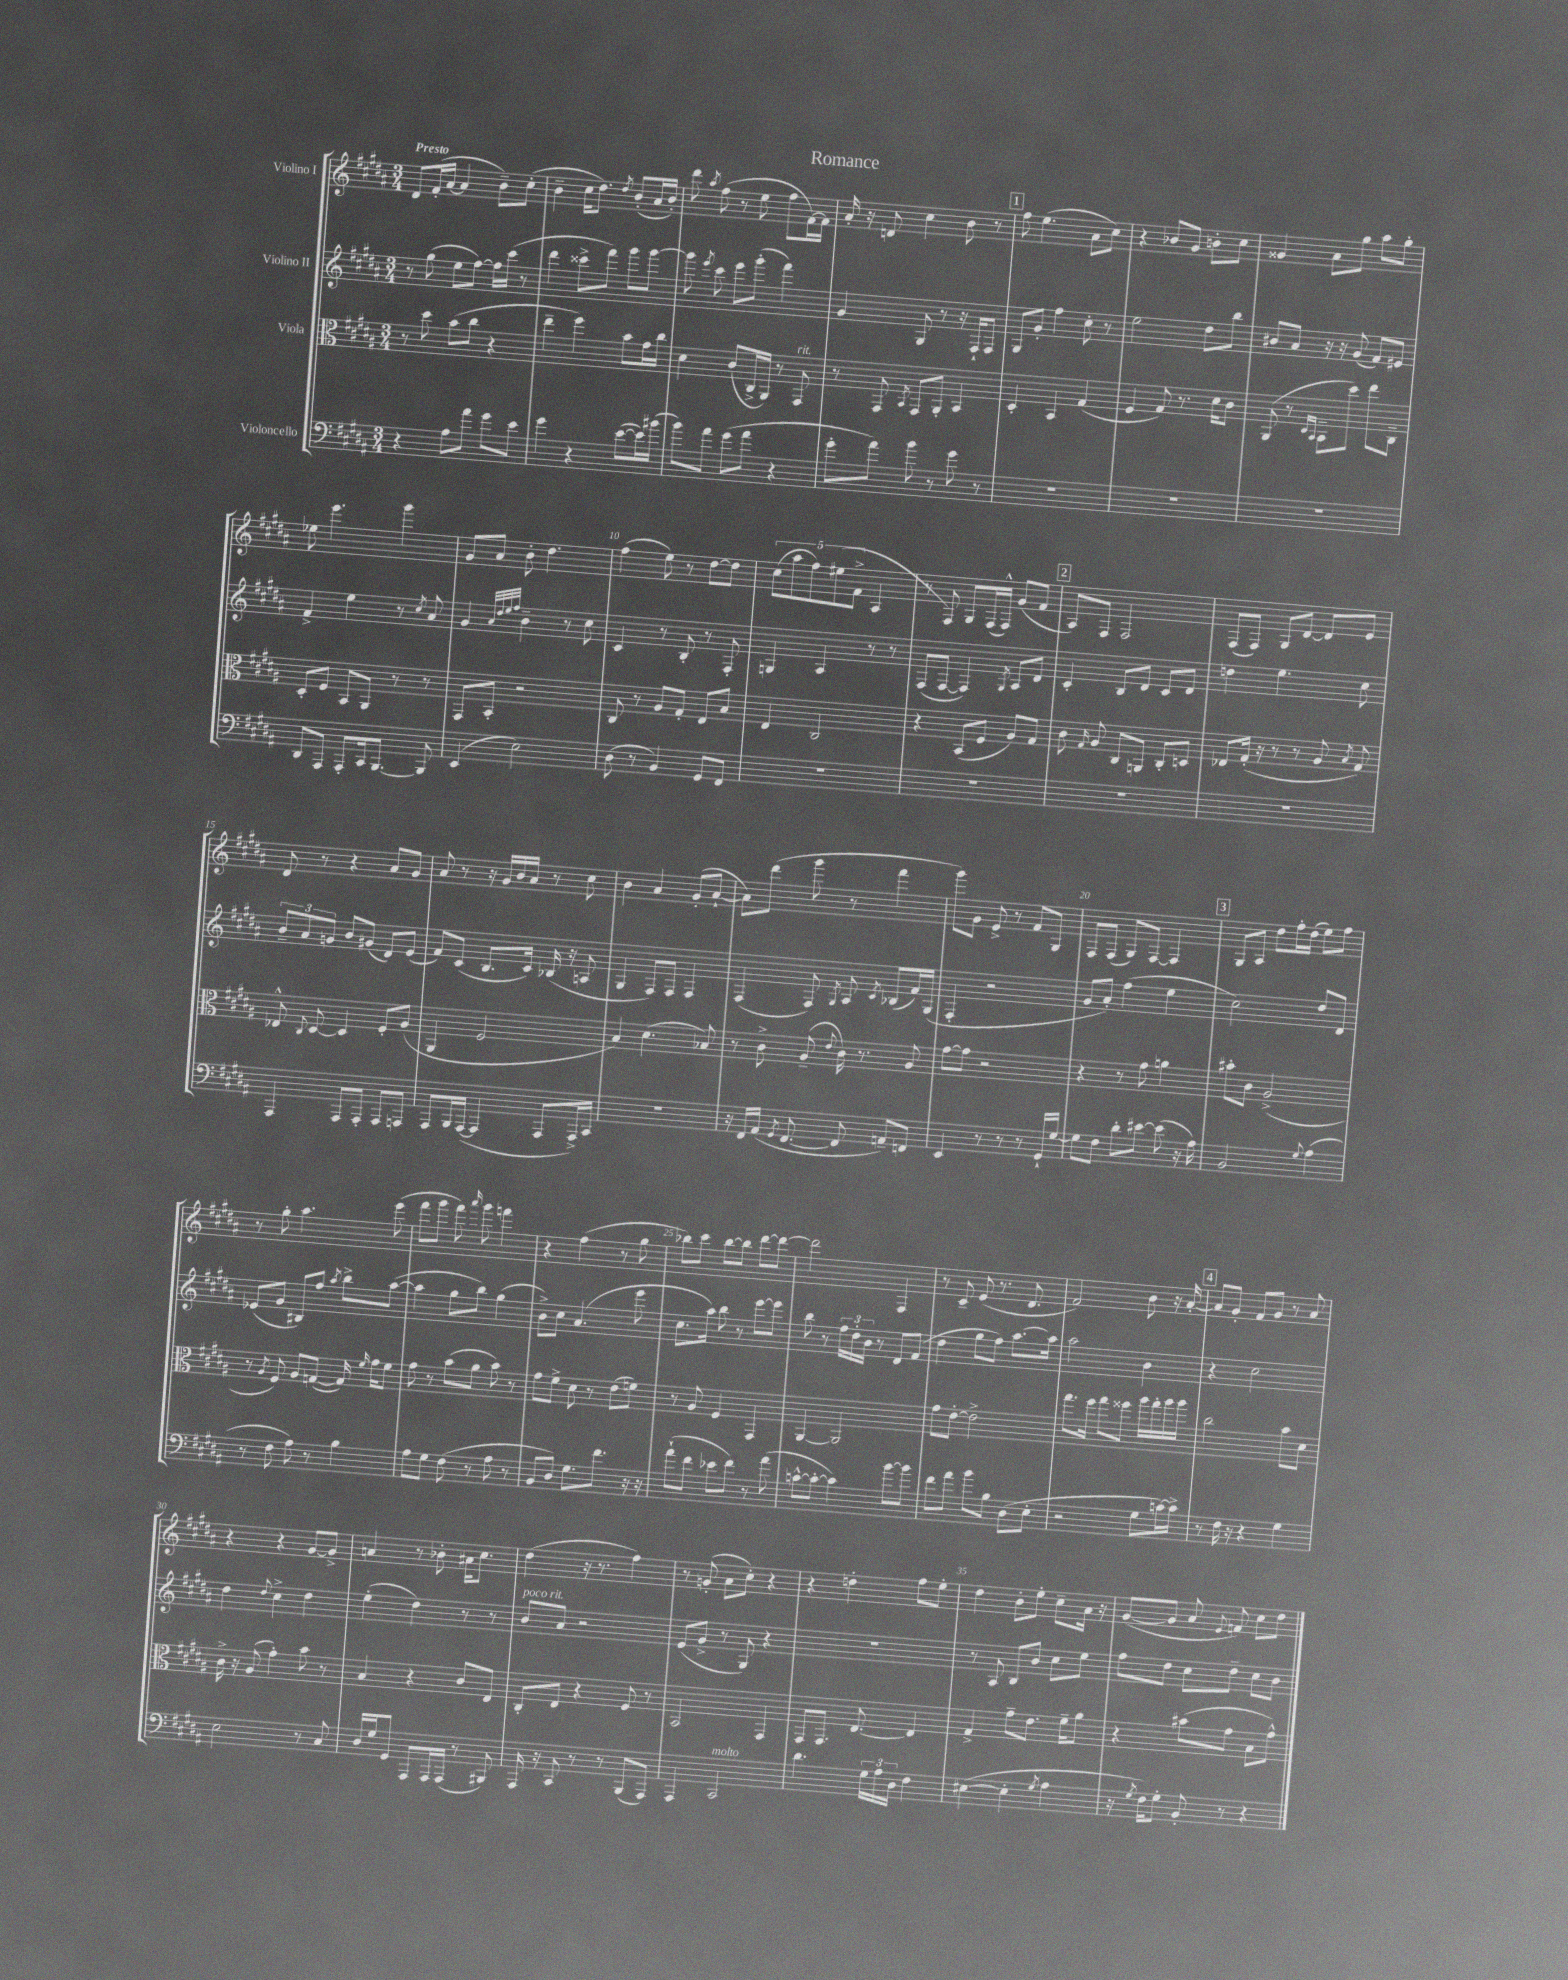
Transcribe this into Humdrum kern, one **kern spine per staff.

**kern	**kern	**kern	**kern
*staff4	*staff3	*staff2	*staff1
*clefF4	*clefC3	*clefG2	*clefG2
*k[f#c#g#d#a#]	*k[f#c#g#d#a#]	*k[f#c#g#d#a#]	*k[f#c#g#d#a#]
*M3/4	*M3/4	*M3/4	*M3/4
4r	8r	8r	8d#
.	8dd#	(8gg#	(16f#'
.	.	.	[16a#
8A#	(8b	8ee	4a#]
8a#	8cc#	[8ff#)	.
8g#	4r	16ff#]	8b~)
.	.	(16ccc#	.
8e	.	8r	(8cc#'
=	=	=	=
4g#	4ee~	4ddd#	4b~
4r	4ff#)	8ccc##^	16cc#
.	.	.	8.dd#)
.	.	8fff#)	.
.	.	.	8qdd#
([8e	8b	8ggg#	(8b'
16e])	16g#	[8ggg#	16a#
(16b#	16cc#	.	16b')
=	=	=	=
8b)	4d#	8ggg#]	8ddd#
.	.	8qeee	8qaa#
8a#	.	8ccc#	(8ff#
(8g#	(8c#	8eee	8r
8a#	16C#^	(8ggg#'	8ee
.	16AA#)	.	.
4r	8r	4fff#)	8ff#
.	8GG#	.	[16f#)
.	.	.	16f#]
=	=	=	=
8g#'	8r	4g#	16a#'
.	.	.	16r
8a#)	8GG#	.	8d
.	8qBB	.	.
8b	8GG#	8G#	4cc#
8r	8AA#'	8r	.
8g#	4BB	16r	8b
.	.	16F#`	.
8r	.	8F#	8r
=	=	=	=
2.r	4D#'	8G#	8ff#
.	.	8g#'	(4.ee
.	4BB	4ff#	.
.	(4G#	8cc#'	8a#
.	.	8r	8cc#)
=	=	=	=
2.r	4F#	2ee	4r
.	8G#)	.	8b-
.	8.r	.	8g#
.	.	8dd#	8b'
.	16d#	.	.
.	8c#	8bb	8cc#
=	=	=	=
2.r	(8AA#	8b#	4g##
.	8r	8a#	.
.	16qqD#	.	.
.	16qqBB	.	.
.	8BB~	16r	8a#
.	.	16r	.
.	8dd#)	(8g#	8gg#
.	8ee	8f#)	8aa#
.	8C#~	8e#	8gg#'
=	=	=	=
8DD#	8D#'	4f#^	8ee-
8AAA#	8F#	.	4.eee
8AAA#'	8BB	4ee	.
16CC#	8AA#	.	.
[8.BBB	.	.	.
.	8r	8r	4ggg#
.	.	8qcc#	.
8BBB]	8r	8a#	.
=	=	=	=
(4EE	8GG#	4g#	8g#
.	8BB'	.	8a#
.	.	32qqa#	.
.	.	32qqdd#	.
.	.	32qqee	.
.	.	32qqff#	.
2E)	2r	4b~	8b'
.	.	.	4.dd#
.	.	8r	.
.	.	8cc#	.
=	=	=	=
(8D#	8C#	4c#	(4ff#
8r	8r	.	.
4BB)	8A#	8r	8ee)
.	8G#'	8B'	8r
8GG#	8E	8r	[8dd#
8FF#	8B	8F#'	8dd#]
=	=	=	=
2.r	4E	4G	(10cc#
.	.	.	10aa#
.	.	.	10ff#)
.	2C#	4A#	.
.	.	.	(10ee#
.	.	.	10f#^
.	.	8r	4A#
.	.	8r	.
=	=	=	=
2.r	4r	(8F#	8r
.	.	[8F#	8F#)
.	(8BB	4F#])	8G#
.	8F#	.	(16F#
.	.	.	16F#^^)
.	.	8qG#	.
.	8A#)	8A#	(8g#
.	8G#	8d#	8f#
=	=	=	=
2.r	8c#	4c#'	8A#)
.	16qqG#	.	.
.	8A#	.	8F#
.	8C#	8B	2F#
.	8AA	8d#	.
.	8C#'	8c#	.
.	8D	8d#	.
=	=	=	=
2.r	8E-	4dd	(8F#
.	(16G#'	.	8F#)
.	16r	.	.
.	8r	4.ee	8G#
.	8r	.	[8d#
.	8A#	.	8d#]
.	8qB	.	.
.	8G#)	8cc#	8e
=	=	=	=
4AAA#	8E-^^	12b~	8d#
.	.	12a#	.
.	8qqC#	.	.
.	[8D#	.	8r
.	.	12g	.
8AAA#	4D#]	8b	4r
8AAA#'	.	(8g#	.
8AAA#	8F#'	8d#)	8a#
8AAA	(8A#	(8e	8g#
=	=	=	=
8AAA#	4AA#	8f#)	8a#
16BBB	.	(8c#	8r
([16AAA#	.	.	.
4AAA#]	2F#	8.B	16r
.	.	.	16g#
.	.	.	16b
.	.	16c#)	16a#
8AAA#	.	(16B-	8r
.	.	16r	.
16AAA#^)	.	8A	8cc#
16CC#	.	.	.
=	=	=	=
2.r	4B)	4G#	4b
.	(4.d#	8F#)	4a#
.	.	8F#	.
.	.	4F#	(8g#'
.	8B-)	.	[8a#`
=	=	=	=
16r	8r	(4F#	8a#])
16FF#	.	.	.
(16AA#	8c#^	.	(8ddd#
8qGG#	.	.	.
[8.FF#	.	.	.
.	(8A#~	8F#)	8ggg#
.	8qqe	8qG#	.
8FF#]	16c#)	8A#	8r
.	8.r	.	.
.	.	8qc#	.
8AA~)	.	(8B-	4fff#
8FF	8A#	16f#)	.
.	.	(16G#	.
=	=	=	=
4EE	[8g#	4F#'	8ggg#)
.	8g#]	.	8g#
8r	2r	2r	8e^
8r	.	.	8r
8r	.	.	8f#
16GG#`	.	.	8G#
[16G#	.	.	.
=	=	=	=
8G#]	4r	8g#	8F#
8F#	.	8a#')	(8F#
8d#'	8r	(4ff#	8G#)
[8e#	8g#	.	[8F#
(8e#]	4a	4ee	4F#]
16r	.	.	.
16A#)	.	.	.
=	=	=	=
2BB	8b#'	2cc#)	8G#
.	8c#	.	8A#
.	(2A#^	.	8dd#
.	.	.	16ff#'
.	.	.	(16dd#
8qqG#	.	.	.
(4A#	.	8dd#	8ee)
.	.	8d#	8ff#
=	=	=	=
8r	8r	(8e-	8r
.	8qA#	.	.
8F#	8F#)	8g#	8gg#'
8A#)	8A#	8B#)	4.aa#
8r	([8G	8ff#	.
.	.	8qaa#	.
4B	16G])	8bb^	.
.	16qqf#	.	.
.	16g#	.	.
.	8f#	([8aa#	(8eee
=	=	=	=
8A#	8g#	4aa#]	8fff#
8G#	8r	.	8ggg#
(8F#	(8b	8gg#	8fff#)
.	.	.	16qqaaa#
8r	8a#	8bb)	8ggg#
8A#	8b)	(4gg#	4fff
8r	8r	.	.
=	=	=	=
8BB	8g#	8b^)	4r
8D#)	8f#^	8cc#	.
8.G#	8d#	(4.a#	(4ff#
.	8r	.	.
8.f#	.	.	.
.	(8e	.	8r
16r	8f)	8eee	8gg#
16r	.	.	.
=	=	=	=
(8a#`	8r	8.cc#	8bb-)
8f#	8A#	.	8ccc#
.	.	16aa#)	.
8e-	4F#	8bb	[8bb-
8f#)	.	8r	8bb-]
8r	4GG#	[8eee	[8ddd#
(8a#	.	8eee]	8ddd#_
=	=	=	=
[8c^^	[4AA#	8bb	2ddd#]
8c'_	.	8r	.
4c])	2AA#]	24ff#	.
.	.	24dd#'	.
.	.	24b	.
.	.	8r	.
[8b	.	8d#	4F#
8b]	.	(8f#	.
=	=	=	=
8f#	8g#	4dd#	8r
8a#	[8e'	.	8c#~
8b	2e^]	8gg#	(8e
8B	.	8ff#)	8.r
(8D#	.	[8.aa#	.
.	.	.	8.d#
8E'	.	.	.
.	.	16aa#]	.
=	=	=	=
2r	8.gg#	2aa#	2f#)
.	16ff#	.	.
.	8gg#	.	.
.	8ff##	.	.
8G#	16aa#	4b	8b
.	16gg#'	.	.
[16c)	16aa#	.	16r
16c^]	16aa#	.	[16a#'
=	=	=	=
8r	2cc#	4r	8a#]
16F#	.	.	8g#'
16r	.	.	.
4r	.	2cc#	8f#
.	.	.	8g#
4G#	8b	.	8r
.	8d#	.	8a#
=	=	=	=
2E	16c#^	4dd#	4r
.	16r	.	.
.	(8A#	.	.
.	.	8qqdd#	.
.	4g#')	4cc#^	4r
8r	8b	4dd#	[8g#
8C#	8r	.	8g#^]
=	=	=	=
16D#	4B	(4ee'	4a
16G#	.	.	.
8GG#	.	.	.
8AAA#	4r	4dd#)	8r
16AAA#	.	.	8b-'
(16AAA#	.	.	.
8r	8c#	8r	16a#
.	.	.	8.cc#
8BBB#)	8E	8r	.
=	=	=	=
16AAA#	8C#'	8b	(4dd#
16r	.	.	.
8CC#	8E	8a#	.
8r	4r	2r	16r
.	.	.	8.r
8r	.	.	.
(8BBB	8F#	.	4ff#)
8AAA#)	8r	.	.
=	=	=	=
4AAA#	2BB	(8e	8r
.	.	8g#^	(8g'
2CC#	.	8r	8a#
.	.	8G#)	8cc#')
.	4GG#	4r	4r
=	=	=	=
4.d#	8GG#	2.r	4r
.	8.GG#	.	.
.	.	.	4dd'
.	[8.E	.	.
24G#	.	.	.
24A#	.	.	.
24D#	.	.	.
4F#	4E]	.	8ff#
.	.	.	8ee'
=	=	=	=
([4E#	4G#^	8r	4dd#
.	.	8A#	.
4E#']	8g#~	8B	8b'
.	8.e	8b	8ee'
8qG#	.	.	.
4A#	.	8cc#	8cc#~
.	16f#~	.	.
.	8a#	8ee	16a#
.	.	.	16r
=	=	=	=
16r	4r	8ff#	([8g#
8qG#	.	.	.
16F#)	.	.	.
8G#'	.	8dd#	8g#]
8BB'	(8b#	8cc#	8a#
.	.	.	8qqe
8r	8g#	8dd#~	8f)
4r	8B	8cc#	8cc#
.	8g#^^)	8b	8dd#
==	==	==	==
*-	*-	*-	*-
